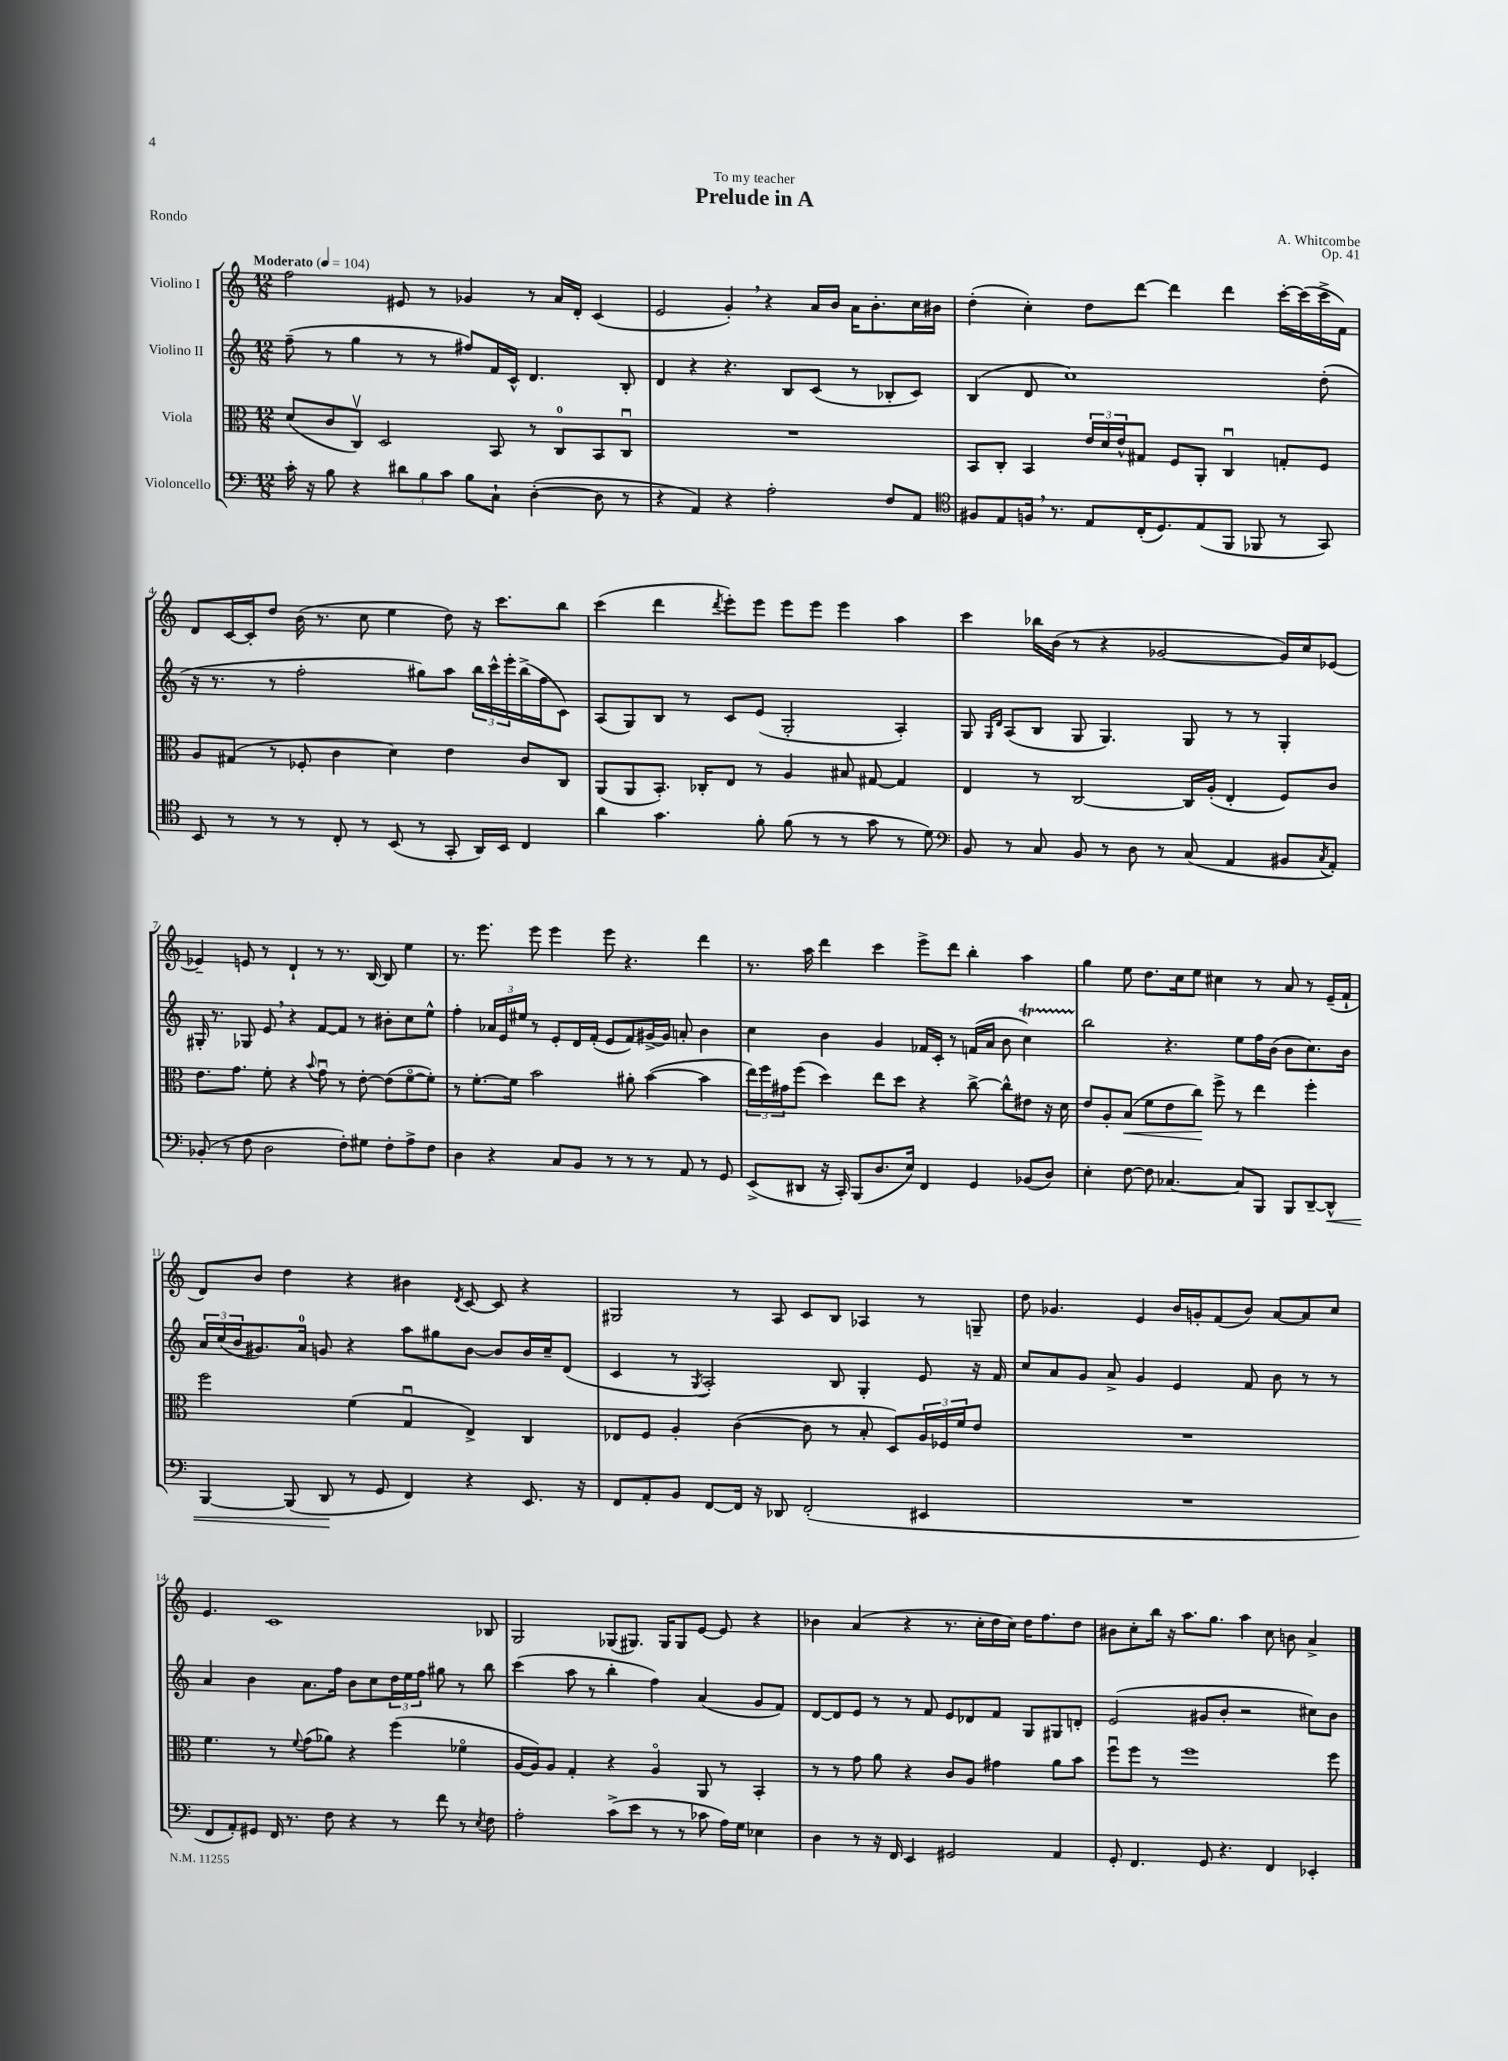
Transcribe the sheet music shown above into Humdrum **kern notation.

**kern	**kern	**kern	**kern
*staff4	*staff3	*staff2	*staff1
*clefF4	*clefC3	*clefG2	*clefG2
*k[]	*k[]	*k[]	*k[]
*M12/8	*M12/8	*M12/8	*M12/8
*MM104	*MM104	*MM104	*MM104
16c'	(8d	(8ff~	2ff
16r	.	.	.
8B	8c	8r	.
4r	8Cv)	4gg	.
.	2D	.	.
12d#	.	8r	8e#
12B	.	.	.
.	.	8r	8r
12c	.	.	.
8B	.	8ff#)	4g-
8C`	8BB	16f	.
.	.	16c^^	.
([4D'	8r	4.d	8r
.	8C	.	16a
.	.	.	16d'
8D]	8BB	.	(4c
8r	8Cu	8B'	.
=	=	=	=
4r	1.r	4d	2e
4AA)	.	4r	.
4r	.	4.r	4g')
2A'	.	.	4r
.	.	8B	.
.	.	(8c	16a
.	.	.	16b
.	.	8r	16a
.	.	.	8.b'
8F	.	8B-'	.
8AA	.	8c)	16cc
.	.	.	16b#
=	=	=	=
*clefC4	*	*	*
8F#	8BB	(4B	(4dd'
8E	8C'	.	.
16F	4BB	8d	4cc')
8.r	.	.	.
.	.	1cc)	.
8E	24e	.	8dd
.	24d	.	.
.	24e^^	.	.
(16C'	8G#	.	[8ddd
8.D)	.	.	.
.	8F	.	4ddd]
(8E	8AA'	.	.
8FF	4Cu	.	4ddd
8FF-	.	.	.
8r	8G'	.	[16ccc'
.	.	.	(16ccc]
8GG)	8F	(8dd'	16ccc^
.	.	.	16f)
=	=	=	=
8BB	8A	16r	8d
.	.	8.r	.
8r	(8G#	.	[16c
.	.	.	16c']
8r	8r	8r	8dd
8r	8F-'	2ff'	(16b
.	.	.	8.r
8C'	4c	.	.
8r	.	.	8cc
(8BB	4d)	.	4ee
8r	.	8gg#)	.
8GG'	4e	8aa	8dd)
16AA)	.	24bb	16r
.	.	24ccc^^	.
16BB	.	.	8.ccc
.	.	24eee'	.
4C	8c	(16bb^	.
.	.	16ff	.
.	8C	8c)	8bb
=	=	=	=
4a	(8AA	(8A	(4ccc
.	8AA	8G)	.
4.g	8.BB')	8B	4ddd
.	.	8r	.
.	16C-'	.	.
.	.	.	8qddd
.	8E	8c	8eee')
8f'	8r	(8e	8eee
(8f	4A	2G'	8eee
8r	.	.	8eee
8r	8B#	.	4eee
8g	[8G#	.	.
8r	4G#]	4A')	4aa
8d)	.	.	.
=	=	=	=
*clefF4	*	*	*
8BB	4E	8G	4ccc
.	.	16qqG	.
.	.	16qqd	.
8r	.	(8A	.
8C	8r	8B	16bb-
.	.	.	(16b
8BB	[2C	8G	8r
8r	.	4.G)	4r
8D	.	.	.
8r	.	.	[2g-
(8C	16C]	8G	.
.	(16A'	.	.
4AA	4E'	8r	.
.	.	8r	.
8BB#	8F)	4G'	16g-])
.	.	.	16cc
8qC	.	.	.
8AA')	8c	.	[8e-
=	=	=	=
(8BB-'	8.e	16G#'	4e-~]
.	.	8.r	.
8r	.	.	.
.	8.g	.	.
8F	.	8G-	8e
2D	8f'	8e	8r
.	4r	4r	4d`
.	8qqb	.	.
.	8gu	[8f	8r
8F')	8r	8f]	8.r
8G#	[8e'	8r	.
.	.	.	[16B
8F'	(8e]	8b#'	8B]
8A^	[8fo	8cc	4ee
8F	8f'])	8ee^^	.
=	=	=	=
4D	8r	4ff'	8.r
.	[8.f'	.	.
.	.	.	8.eee
4r	.	24a-	.
.	.	24e	.
.	16f]	.	.
.	.	24ee#	.
.	2b	8r	8eee
8C	.	8e'	4eee
8BB	.	16d	.
.	.	(16f'	.
8r	.	8e	8eee
8r	8a#'	8f)	4.r
8r	([4b	[16g#^	.
.	.	16g#]	.
8AA	.	8a'	.
8r	4b]	4b	4ddd
8GG	.	.	.
=	=	=	=
(8EE^	24ee)	4cc	8.r
.	24ff	.	.
.	24g#	.	.
8DD#	(8ff	.	.
.	.	.	16aa
16r	4dd)	4b	4ddd
16CC')	.	.	.
(8BBB	.	.	.
8.D	8ee	4g	4ccc
.	8dd	.	.
16E)	.	.	.
4FF	4r	16f-	8eee^
.	.	16c'	.
.	.	8r	8ddd
4GG	[8cc^	(16f	4bb'
.	.	16a	.
.	8cc^^]	8b	.
(8BB-	8e#	4cc)	4aa
8D)	16r	.	.
.	16d	.	.
=	=	=	=
4E'	8e	2bb	4gg
.	8A'	.	.
[8F	(8B	.	8ee
8F]	8f	.	8.dd
[4.C-	8e	4.r	.
.	.	.	16cc
.	8cc)	.	8ee
.	8ff^	.	4cc#
8C-]	8r	8ee	.
8BBB	4ee	16ff	8r
.	.	(16b	.
8BBB	.	8b	8a
[8DD~	4ff'	8.cc)	8r
8DD^^]	.	.	(16e~
.	.	16b	16f`
=	=	=	=
[4BBB	2ff	24a	8d)
.	.	(24cc	.
.	.	24b	.
.	.	8.g#)	8b
(8BBB]	.	.	4dd
.	.	16a	.
8DD	.	8g	.
8r	(4f	4r	4r
8GG	.	.	.
4FF)	4Gu	8aa	4b#
.	.	8gg#	.
.	.	.	8qd
4r	4E^)	[8b	[8c
.	.	8b]	8c]
8.EE	4C	16b	4r
.	.	16cc~	.
.	.	(8d	.
16r	.	.	.
=	=	=	=
8FF	8E-	4c	2G#
8AA'	8F	.	.
8BB	4A'	8r	.
.	.	8qG	.
[8FF	.	2A')	.
16FF]	([4c	.	8r
16r	.	.	.
8DD-	.	.	8A
(2FF'	8c]	.	8c
.	8r	8B	8B
.	8B'	4G'	4A-
.	8D)	.	.
4EE#	24A	8e	8r
.	24F-	.	.
.	24f	.	.
.	8e	16r	8G~
.	.	16f	.
=	=	=	=
1.r	1.r	8cc	8dd
.	.	8a	4.g-
.	.	8g	.
.	.	8a^	.
.	.	4g	4e
.	.	4e	16b
.	.	.	16g'
.	.	.	(8f
.	.	8f	8b)
.	.	8b	[8a
.	.	8r	8a]
.	.	8r	8cc
=	=	=	=
8FF	4.f	4a	4.e
8AA')	.	.	.
8GG#	.	4b	.
16FF	8r	.	1c
8.r	.	.	.
.	8qqf	.	.
.	(8g	8.a	.
8F	8a-)	.	.
.	.	16ff	.
4r	4r	8b	.
.	.	8cc	.
8r	(4ff	24dd	.
.	.	24ee	.
.	.	24ff	.
8f	.	8gg#	.
8r	4f-o	8r	.
8qE	.	.	.
8F	.	8bb	8B-
=	=	=	=
2A'	[16A	(4ccc	2G
.	16A])	.	.
.	8A	.	.
.	4G'	8aa	.
.	.	8r	.
(8c^	4r	4bb'	(8G-
8e	.	.	8.G#)
8r	4Ao	4ff)	.
.	.	.	16G#
8r	.	.	8G#
8c-	8AA	(4a	[8e
16A)	8r	.	8e]
16G	.	.	.
4E-	4BB'	8g	4r
.	.	8f)	.
=	=	=	=
4D	8r	[8d	4b-
.	8r	8d]	.
8r	8g	8e	(4a
16r	8a	8r	.
16FF	.	.	.
4EE	4r	8r	4r
.	.	8f	.
2GG#	8c	8e	8.r
.	8A	8d-	.
.	.	.	16cc'
.	4g#	8f	16dd
.	.	.	16cc)
.	.	8G	16dd
.	.	.	8.ff
4AA	8a	8G#	.
.	8b	8d'	8dd
=	=	=	=
8GG'	8ffu	(2e	8b#
4.FF	8ff	.	8cc'
.	8r	.	16bb
.	.	.	16r
.	1ff	.	8.aa
8GG	.	8g#	.
.	.	.	8.gg
4.r	.	8b'	.
.	.	2r	4aa
4FF	.	.	8cc
.	.	.	8b
4EE-'	.	8cc#)	4a^
.	8ff	8b	.
==	==	==	==
*-	*-	*-	*-
